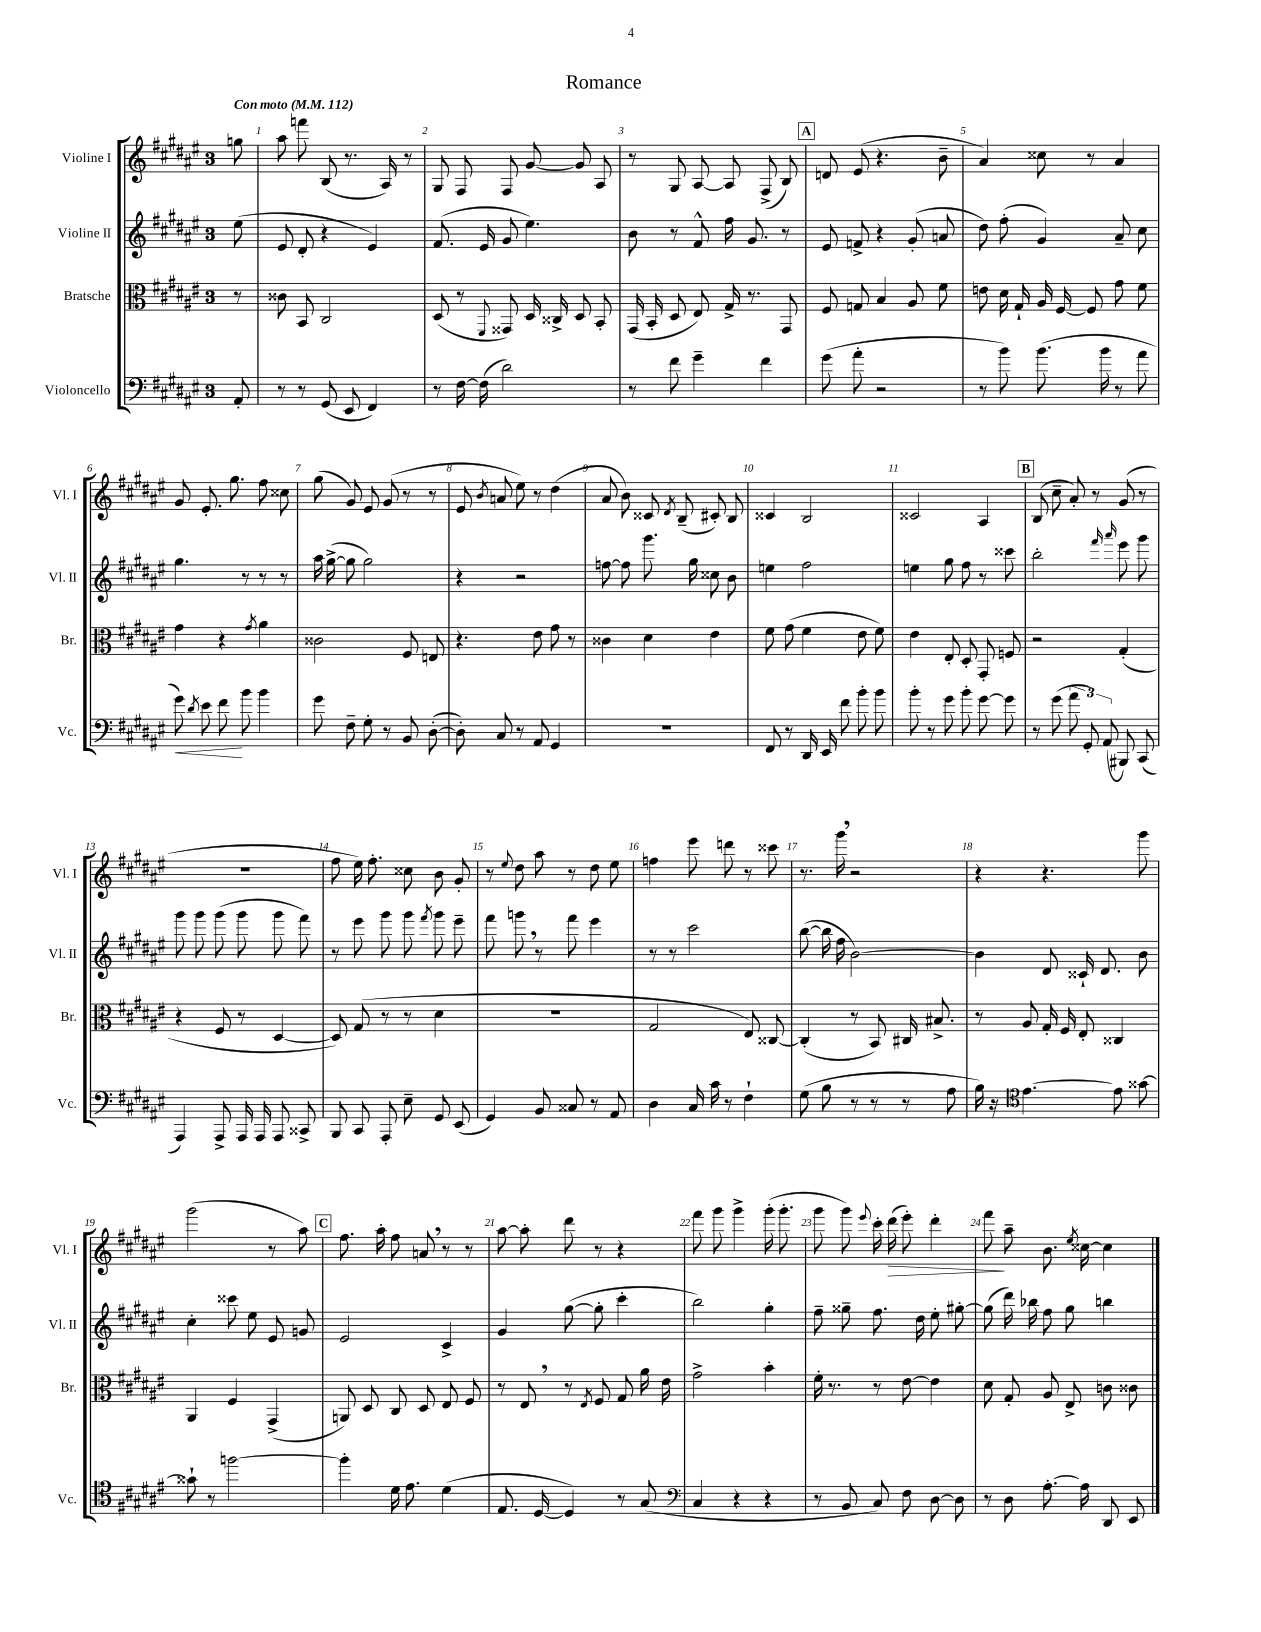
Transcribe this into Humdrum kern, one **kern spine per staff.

**kern	**kern	**kern	**kern
*staff4	*staff3	*staff2	*staff1
*clefF4	*clefC3	*clefG2	*clefG2
*k[f#c#g#d#a#e#]	*k[f#c#g#d#a#e#]	*k[f#c#g#d#a#e#]	*k[f#c#g#d#a#e#]
*M3/4	*M3/4	*M3/4	*M3/4
*MM112	*MM112	*MM112	*MM112
8AA#'/	8r	(8ee#\	8gg\
=	=	=	=
8r	8c##\	8e#/	8aa#\
8r	8BB/	8d#'/	8fff\
(8GG#/	2C#/	4r	(8B/
8EE#/	.	.	8.r
4FF#/)	.	4e#/)	.
.	.	.	16A#/)
.	.	.	8r
=	=	=	=
8r	(8D#/	(8.f#/	8G#/
[16F#\	8r	.	8F#/
(16F#\]	.	16e#/	.
.	8qqFF#/	.	.
2d#\)	8GG##/)	8g#/	8F#/
.	16D#/	4.ee#\)	[8g#/
.	16C##^/	.	.
.	8D#/	.	8g#/]
.	8BB'/	.	8A#/
=	=	=	=
8r	(16GG#/	8b\	8r
.	16BB'/	.	.
8f#\	8D#/	8r	8G#/
4g#~\	8E#/)	8f#^^/	[8A#/
.	16G#^/	16ff#\	8A#/]
.	8.r	8.g#/	.
4f#\	.	.	(8F#^/
.	8GG#/	8r	8B/)
=	=	=	=
(8g#\	8F#/	8e#/	8d/
8a#'\	8G/	8f^/	(8e#/
2r	4B/	4r	4.r
.	8A#/	(8g#'/	.
.	8f#\	8a/	8b~\
=	=	=	=
8r	8e\	8dd#\)	4a#/)
8b\)	16d#\	(8ff#'\	.
.	16G#`/	.	.
(8.b\	16A#/	4g#/)	8cc##\
.	[16F#/	.	.
.	8F#/]	.	8r
16b\	.	.	.
8r	8g#\	8a#~/	4a#/
8a#\	8f#\	8cc#\	.
=	=	=	=
8g#\)	4g#\	4.gg#\	8g#/
8qd#/	.	.	.
8e#\	.	.	8.e#'/
8f#\	4r	.	.
.	.	.	8.gg#\
8b\	.	8r	.
.	8qg#/	.	.
4b\	4a#\	8r	8ff#\
.	.	8r	8cc##\
=	=	=	=
8g#\	2c##\	16aa#\	(8gg#\
.	.	([16gg#^\	.
8F#~\	.	8gg#\]	8g#/)
8G#'\	.	2gg#\)	8e#/
8r	.	.	(8g#/
8BB/	8F#/	.	8r
([8D#'\	8E/	.	8r
=	=	=	=
8D#'\])	4.r	4r	8e#/
.	.	.	8qb/
8C#/	.	.	8a/
8r	.	2r	8ee#\)
8AA#/	8e#\	.	8r
4GG#/	8g#\	.	(4dd#\
.	8r	.	.
=	=	=	=
2.r	4c##\	[8ff\	8a#/
.	.	8ff\]	8b\)
.	4d#\	8.ggg#\	8c##/
.	.	.	8qd#/
.	.	.	(8B~/
.	.	16gg#\	.
.	4e#\	8cc##\	8c#'/)
.	.	8b\	8B/
=	=	=	=
8FF#/	8f#\	4ee\	4c##/
8r	(8g#\	.	.
16DD#/	4f#\	2ff#\	2B/
16EE#/	.	.	.
8f#\	.	.	.
8b'\	8e#\	.	.
8b\	8f#\)	.	.
=	=	=	=
8b'\	4e#\	4ee\	2c##/
8r	.	.	.
8g#\	8E#'/	8gg#\	.
8b'\	8D#'/	8ff#\	.
[8g#\	8GG#'/	8r	4A#/
8g#\]	8F/	8ccc##\	.
=	=	=	=
8r	2r	2bb'\	(8B/
(8g#\	.	.	8cc#~\
12a#\	.	.	8a#'/)
12GG#'/)	.	.	.
.	.	.	8r
(12AA#/	.	.	.
.	.	16qqfff#/	.
.	.	16qqaaa#/	.
8BBB#/)	(4G#'/	8eee#\	(8g#/
(8CC#/	.	8ggg#\	8r
=	=	=	=
4AAA#/)	4r	8ggg#\	2.r
.	.	8ggg#\	.
8AAA#^/	8F#/	(8ggg#\	.
16AAA#/	8r	8ggg#\	.
16AAA#/	.	.	.
8AAA#/	[4D#/	8ggg#\	.
8CC##^/	.	8fff#\)	.
=	=	=	=
8BBB/	8D#/])	8r	8ff#\
8CC#/	(8G#/	8eee#\	16ee#\)
.	.	.	8.ff#'\
8AAA#'/	8r	8ggg#\	.
8E#~\	8r	8ggg#\	8cc##\
.	.	8qfff#/	.
8GG#/	4d#\	8ggg#\	8b\
(8EE#/	.	8eee#~\	8g#'/
=	=	=	=
4GG#/)	2.r	8fff#\	8r
.	.	.	8qqee#/
.	.	8ggg\	8dd#\
8BB/	.	8r	8aa#\
8C##/	.	8fff#\	8r
8r	.	4eee#\	8dd#\
8AA#/	.	.	8ee#\
=	=	=	=
4D#\	2G#/	8r	4ff\
.	.	8r	.
16C#/	.	2ccc#\	8eee#\
16c#\	.	.	.
8r	.	.	8ddd\
4F#`\	8E#/)	.	8r
.	[8C##/	.	8ccc##\
=	=	=	=
(8G#\	(4C##'/]	([8bb\	8.r
8B\	.	16bb\]	.
.	.	16ff#\	16ggg#\
8r	8r	[2b\)	2r
8r	8BB/)	.	.
8r	16C#/	.	.
.	8.B#^/	.	.
8A#\	.	.	.
=	=	=	=
16B\)	8r	4b\]	4r
16r	.	.	.
*clefC4	*	*	*
[4.e#\	8A#/	.	.
.	16G#'/	8d#/	4.r
.	16F#/	.	.
.	8E#'/	16c##`/	.
.	.	8.d#/	.
8e#\]	4C##/	.	.
[8g##\	.	8b\	8ggg#\
=	=	=	=
8g##`\]	4AA#/	4cc#'\	(2ggg#\
8r	.	.	.
[2ff\	4F#/	8ccc##\	.
.	.	8ee#\	.
.	(4GG#^/	8e#/	8r
.	.	8g/	8aa#\)
=	=	=	=
4ff'\]	8AA/)	2e#/	8.ff#\
.	8D#/	.	.
.	.	.	16aa#'\
16d#\	8C#/	.	8ff#\
8.e#\	.	.	.
.	8D#/	.	8a/
(4d#\	8E#/	4c#^/	8r
.	8F#/	.	8r
=	=	=	=
8.E#/	8r	4g#/	[8aa#\
.	8E#/	.	8aa#'\]
[16D#/	.	.	.
4D#/])	8r	([8gg#\	8ddd#\
.	8qE#/	.	.
.	8F#/	8gg#'\]	8r
8r	8G#/	4ccc#'\	4r
(8G#/	16a#\	.	.
.	16e#\	.	.
=	=	=	=
*clefF4	*	*	*
4C#/	2g#^\	2bb\)	8fff#\
.	.	.	8ggg#\
4r	.	.	4ggg#^\
4r	4b'\	4gg#'\	(16ggg#'\
.	.	.	8.ggg#'\
=	=	=	=
8r	16f#'\	8ff#~\	8ggg#\
.	8.r	.	.
8BB/	.	8gg##~\	8ggg#\)
.	.	.	8qqeee#/
8C#/)	8r	8.ff#\	16ccc#'\
.	.	.	(16ddd#\
8F#\	[8e#\	.	8eee#'\)
.	.	16dd#\	.
[8D#\	4e#\]	8ee#'\	4ddd#'\
8D#\]	.	[8gg#'\	.
=	=	=	=
8r	8d#\	(8gg#\]	8fff#\
8D#\	8G#'/	16ddd#\)	8aa#~\
.	.	16bb-\	.
[8.A#'\	8A#/	8ff#\	8.b\
.	8E#^/	8gg#\	.
.	.	.	8qee#/
16A#\]	.	.	[16cc##\
8DD#/	8c\	4bb\	4cc##\]
8EE#/	8c##\	.	.
==	==	==	==
*-	*-	*-	*-
